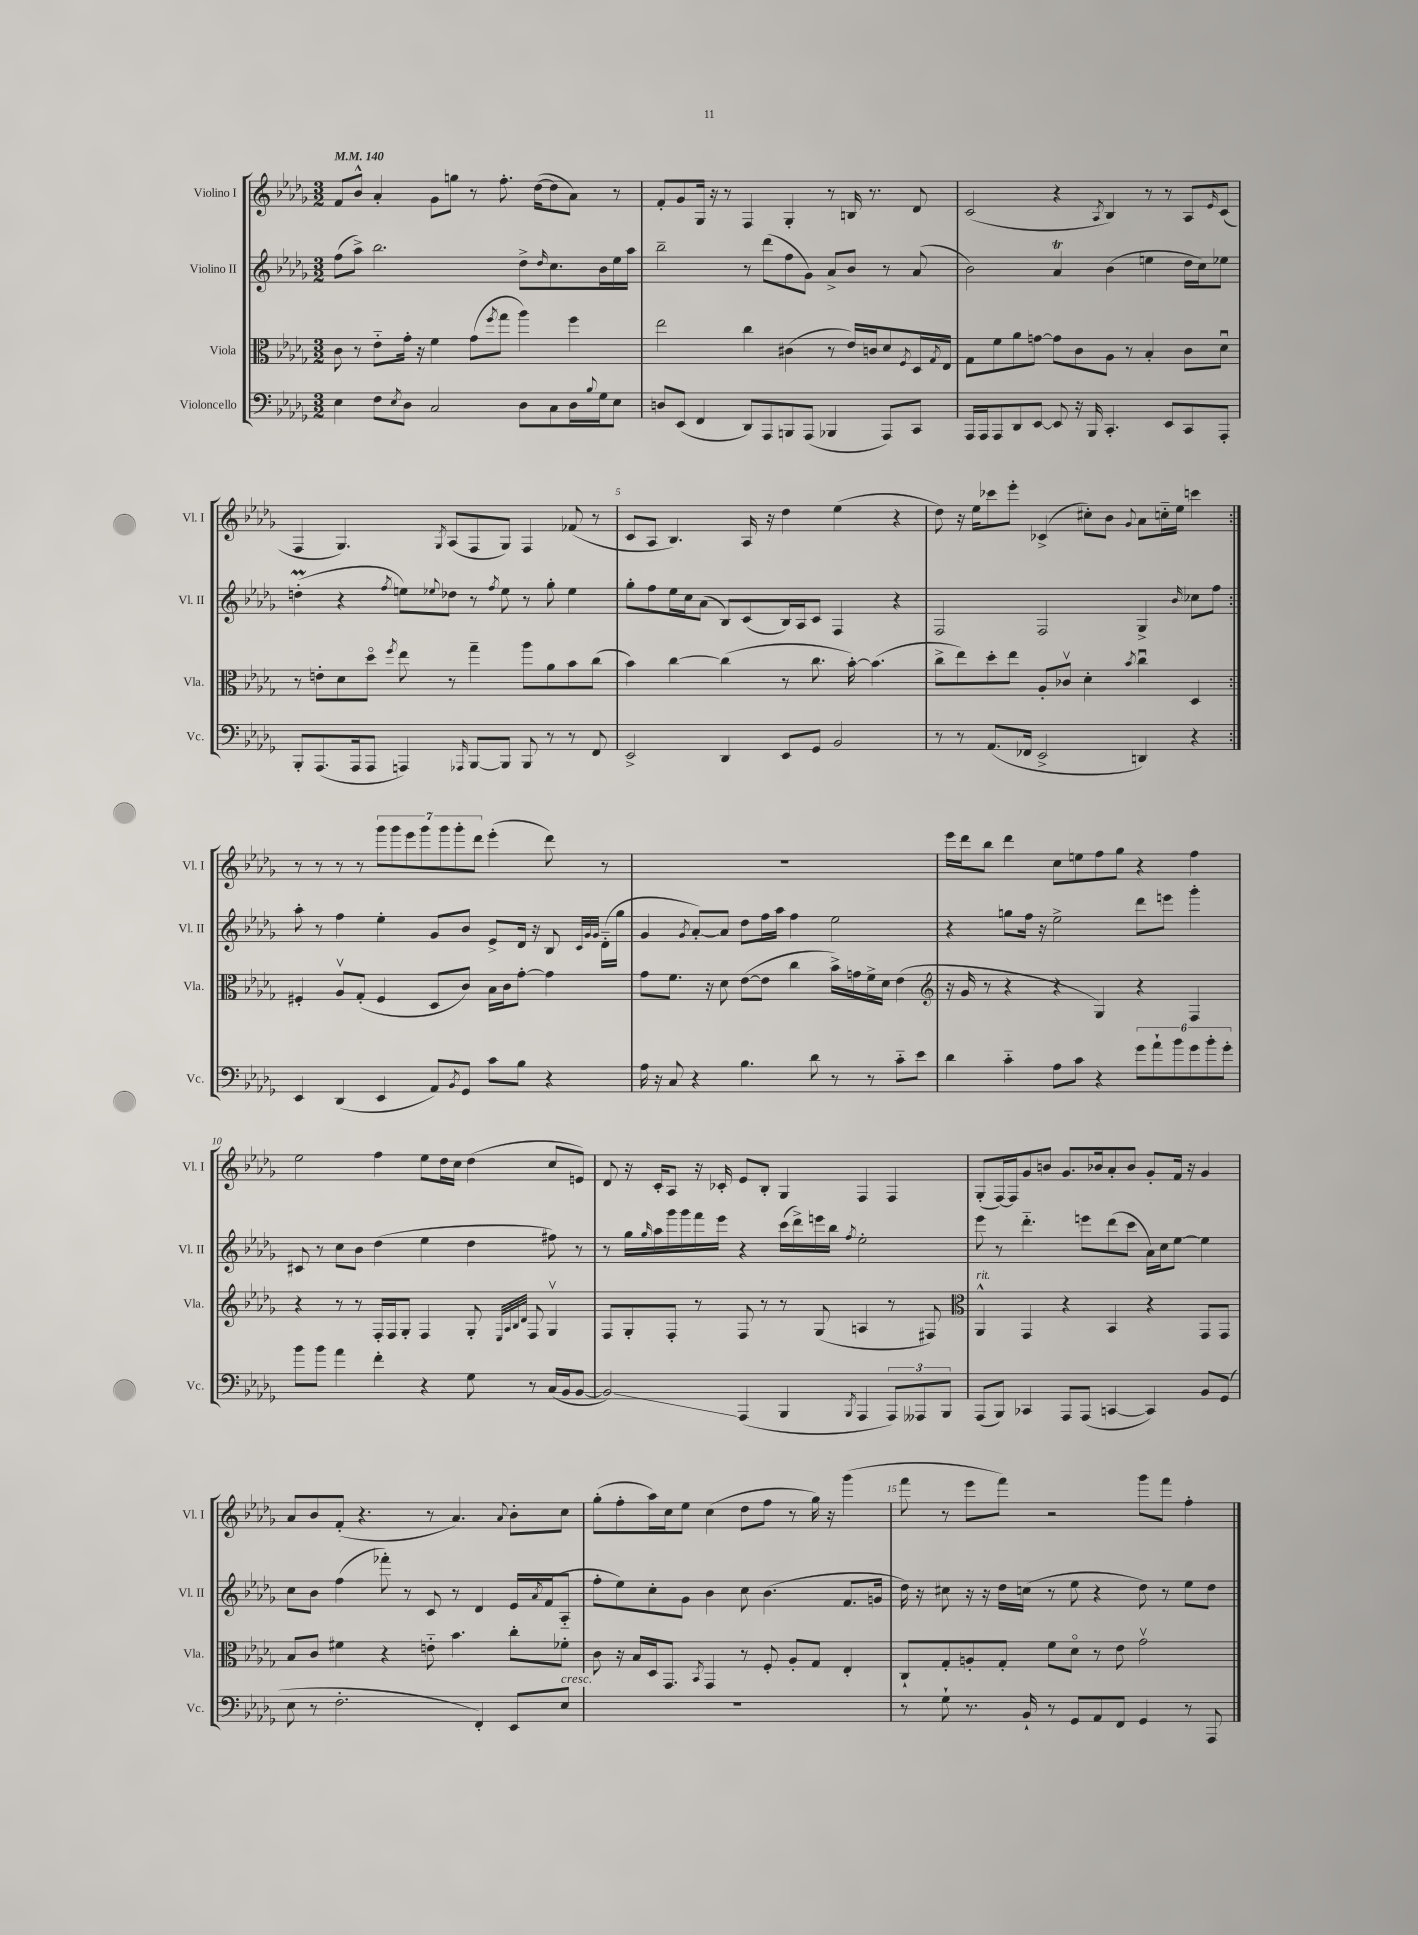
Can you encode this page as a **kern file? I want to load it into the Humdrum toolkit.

**kern	**kern	**kern	**kern
*staff4	*staff3	*staff2	*staff1
*clefF4	*clefC3	*clefG2	*clefG2
*k[b-e-a-d-g-]	*k[b-e-a-d-g-]	*k[b-e-a-d-g-]	*k[b-e-a-d-g-]
*M3/2	*M3/2	*M3/2	*M3/2
*MM140	*MM140	*MM140	*MM140
4E-	8c	(8ff	8f
.	8r	8aa-^)	8b-^^
8F	8e-'~	2.bb-	4a-'
8qE-	.	.	.
8D-	16g-'	.	.
.	16r	.	.
2C	4f	.	8g-
.	.	.	8gg
.	(8g-	.	8r
.	8qff	.	.
.	8gg-	.	8.ff'
8D-	4aa-)	8dd-^	.
.	.	.	([16dd-
.	.	16qqdd-	.
8C	.	8.cc	8dd-]
16D-	4ff	.	8a-)
8qqB-	.	.	.
16G-	.	16b-	.
8E-	.	16ee-	8r
.	.	16aa-	.
=	=	=	=
8D	2ee-	2bb-~	8f'
(8EE-	.	.	8g-
4FF	.	.	16G-
.	.	.	16r
.	.	.	8r
8DD-)	4cc	8r	4F
8AAA-	.	(8ddd-	.
8BBB	(4c#	8ff	4G-'
(8AAA-	.	8g-)	.
4BBB-	8r	8a-^	8r
.	16e-)	8b-	16B
.	16c	.	8.r
8AAA-)	8d-	8r	.
.	8qF	.	.
8CC	16D-	(8a-	8d-
.	8qG-	.	.
.	16E-	.	.
=	=	=	=
16AAA-	8G-	2b-)	(2c
16AAA-	.	.	.
8AAA-	8f	.	.
8DD-	8a-	.	.
[8EE-	[8g	.	.
8EE-]	8g]	4a-	4r
16r	8c	.	.
16BBB-	.	.	.
.	.	.	8qA-
4.CC'	8A-	(4b-	4B-)
.	8r	.	.
.	4B-'	4ee	8r
8EE-	.	.	8r
8CC	8c	16dd-	8A-
.	.	16cc)	.
.	.	.	16qqe-
8AAA-'	8d-u	8ee-	(8c
=	=	=	=
8BBB-'	8r	(4dd'	4F
(8.AAA-	8e'	.	.
.	8d-	4r	4.G-)
16AAA-	.	.	.
8AAA-	8dd-o	.	.
.	8qff	8qff	.
4AAA)	8ee-	8ee)	.
.	.	8qqee-	8qG-
.	8r	8dd-	(8A-
16qqAAA-	.	.	.
[8BBB-	4gg-~	8r	8F
.	.	8qff	.
8BBB-]	.	8ee-	8G-)
8BBB-	8aa-	8r	4F
8r	8a-	8gg-'	.
8r	8b-	4ee-	(8f-
8FF	(8cc	.	8r
=	=	=	=
2EE-^	4b-)	8gg-'	8c
.	.	8ff	8A-
.	[4cc	16ee-	4.B-)
.	.	16cc	.
.	.	(8a-	.
4DD-	(4cc]	8B-)	.
.	.	(8c	16A-
.	.	.	16r
8EE-	8r	16B-)	4dd-
.	.	16A-	.
8GG-	8.cc	8c	.
2BB-	.	4F	(4ee-
.	[16b-')	.	.
.	(4.b-]	.	.
.	.	4r	4r
=	=	=	=
8r	8cc^	2F	8dd-)
8r	8ee-)	.	16r
.	.	.	16ee-
(8.AA-	8dd-'	.	8ccc-
.	8ee-	.	8eee-'
16FF-	.	.	.
2EE-^	8A-'	2F	(4c-^
.	8c-v	.	.
.	4d-'	.	8cc#')
.	.	.	8b-
.	8qb-	.	8qqg-
4DD)	4ccu	4G-^	8a-
.	.	.	16cc'~
.	.	.	16ee-
.	.	16qqb-	.
4r	4D-	8cc-	4ccc
.	.	8ff	.
=:|!	=:|!	=:|!	=:|!
4EE-	4F#'	8aa-'	8r
.	.	8r	8r
(4DD-	8A-v	4ff	8r
.	(8G-'	.	8r
4EE-	4F#	4ee-'	14ggg-
.	.	.	14ggg-
.	.	.	14eee-
.	.	.	14ggg-
8AA-)	8D-	8g-	.
.	.	.	14ggg-
.	.	.	14ggg-'
8qBB-	.	.	.
8GG-	8c)	8b-	.
.	.	.	14ddd-
8c	16B-	8e-^	(4eee-'
.	16c	.	.
8B-	[8g-'	16d-	.
.	.	16r	.
4r	4g-]	8B-	8ddd-)
.	.	32qqc	.
.	.	32qqg-	.
.	.	32qqg-	.
.	.	(16d-'~	8r
.	.	16gg-	.
=	=	=	=
16A-	8g-	4g-	1.r
16r	.	.	.
8C	8.f	.	.
.	.	8qg-	.
4r	.	[8a-')	.
.	16r	.	.
.	8d-	8a-]	.
4.B-	([8e-	8dd-	.
.	8e-]	16ff	.
.	.	16aa-	.
.	4cc	4ff	.
8d-	.	.	.
8r	16b-^)	2ee-	.
.	16g	.	.
8r	16f^	.	.
.	16d-	.	.
8c'~	(4e-	.	.
8e-	.	.	.
=	=	=	=
*	*clefG2	*	*
4d-	16r	4r	16eee-
.	16g-	.	16ddd-
.	8r	.	8bb-
4c'~	4r	8gg	4ddd-
.	.	16ff	.
.	.	16r	.
8A-	4r	2ee-^	8cc
8c	.	.	8ee
4r	4G-)	.	8ff
.	.	.	8gg-
12g-	4r	8ddd-	4r
12a-`	.	.	.
.	.	8eee	.
12b-	.	.	.
12g-	4F	4ggg-'	4ff
12b-'	.	.	.
12g-'	.	.	.
=	=	=	=
8b-	4r	8c#	2ee-
8b-	.	8r	.
4a-	8r	8cc	.
.	8r	8b-	.
4f'	16F'	(4dd-	4ff
.	16F	.	.
.	8G-'	.	.
4r	4F	4ee-	8ee-
.	.	.	16dd-
.	.	.	16cc
8G-	8G-'	4dd-	(4dd-
.	32qqE-	.	.
.	32qqA-	.	.
.	32qqB-	.	.
.	32qqd-	.	.
8r	8F	.	.
(16C	4G-v	8ff#)	8cc
16BB-	.	.	.
[8BB-	.	8r	8e)
=	=	=	=
2BB-])	8F	8r	8d-
.	8G-'	16gg-	16r
.	.	16qqgg-	.
.	.	16aa-	16c'
.	8F'	16ggg-	8A-
.	.	16ggg-	.
.	8r	16fff	16r
.	.	16eee-	16c-'
(4AAA-	8F	4r	8e-
.	8r	.	8B-'
4BBB-	8r	(16ccc	4G-
.	.	16ddd-^)	.
.	(8G-	16eee	.
.	.	16bb-	.
8qBBB-	.	8qff	.
4AAA-	4A	2ee-'	4F
12AAA-)	8r	.	4F
12AAA--	.	.	.
.	8F#)	.	.
12BBB-	.	.	.
=	=	=	=
*	*clefC3	*	*
(8AAA-	4AA-^^	8eee-	(8G-'
8BBB-)	.	8r	[16F)
.	.	.	16F]
4CC-	4GG-	4.ddd-'~	8g-
.	.	.	8b
8AAA-	4r	.	8.g-
(8AAA-	.	8eee	.
.	.	.	16b-
[4CC	4BB-	(8ddd-	8a-'
.	.	8ccc	8b-
4CC])	4r	16a-)	8g-'
.	.	16cc	.
.	.	[8ee-	16f
.	.	.	16r
8BB-	8GG-	4ee-]	4g-
(8GG-	8GG-	.	.
=	=	=	=
8E-	8B-	8cc	8a-
8r	8c	8b-	8b-
2.F'	4f#	(4ff	(8f'
.	.	.	4.r
.	4r	8fff-')	.
.	.	8r	.
.	8e'~	8c	8r
.	4.b-	8r	4.a-)
4FF')	.	4d-	.
.	.	.	8qqa-
8EE-	8cc'	16e-	8b-'
.	.	8qa-	.
.	.	(16f	.
8E-	8f-'	8A-'~	8cc
=	=	=	=
1.r	8c	8ff'	(8gg-'
.	16r	8ee-)	8ff'
.	16B-	.	.
.	16D-	8cc'	16aa-)
.	8.GG-	.	16cc
.	.	8g-	8ee-
.	8qBB-	.	.
.	4GG-	4b-	(4cc
.	8r	8cc	8dd-
.	8F'	(4.b-	8ff
.	8A-'	.	8r
.	8G-	.	16gg-)
.	.	.	16r
.	4E-'	8.f	(4ggg-
.	.	16g	.
=	=	=	=
8r	8C`	16dd-)	8fff
.	.	16r	.
8G-`	8G-'	8cc#	8r
8.r	8A'	16r	8eee-
.	.	16r	.
.	8G-'	16dd-	8fff)
16BB-`	.	(16cc	.
8r	8f	8r	2r
8GG-	8d-o	8ee-	.
8AA-	8r	4r	.
8FF	8e-	.	.
4GG-	2g-v	8dd-)	8ggg-
.	.	8r	8fff
8r	.	8ee-	4ff'
8AAA-	.	8dd-	.
==	==	==	==
*-	*-	*-	*-
